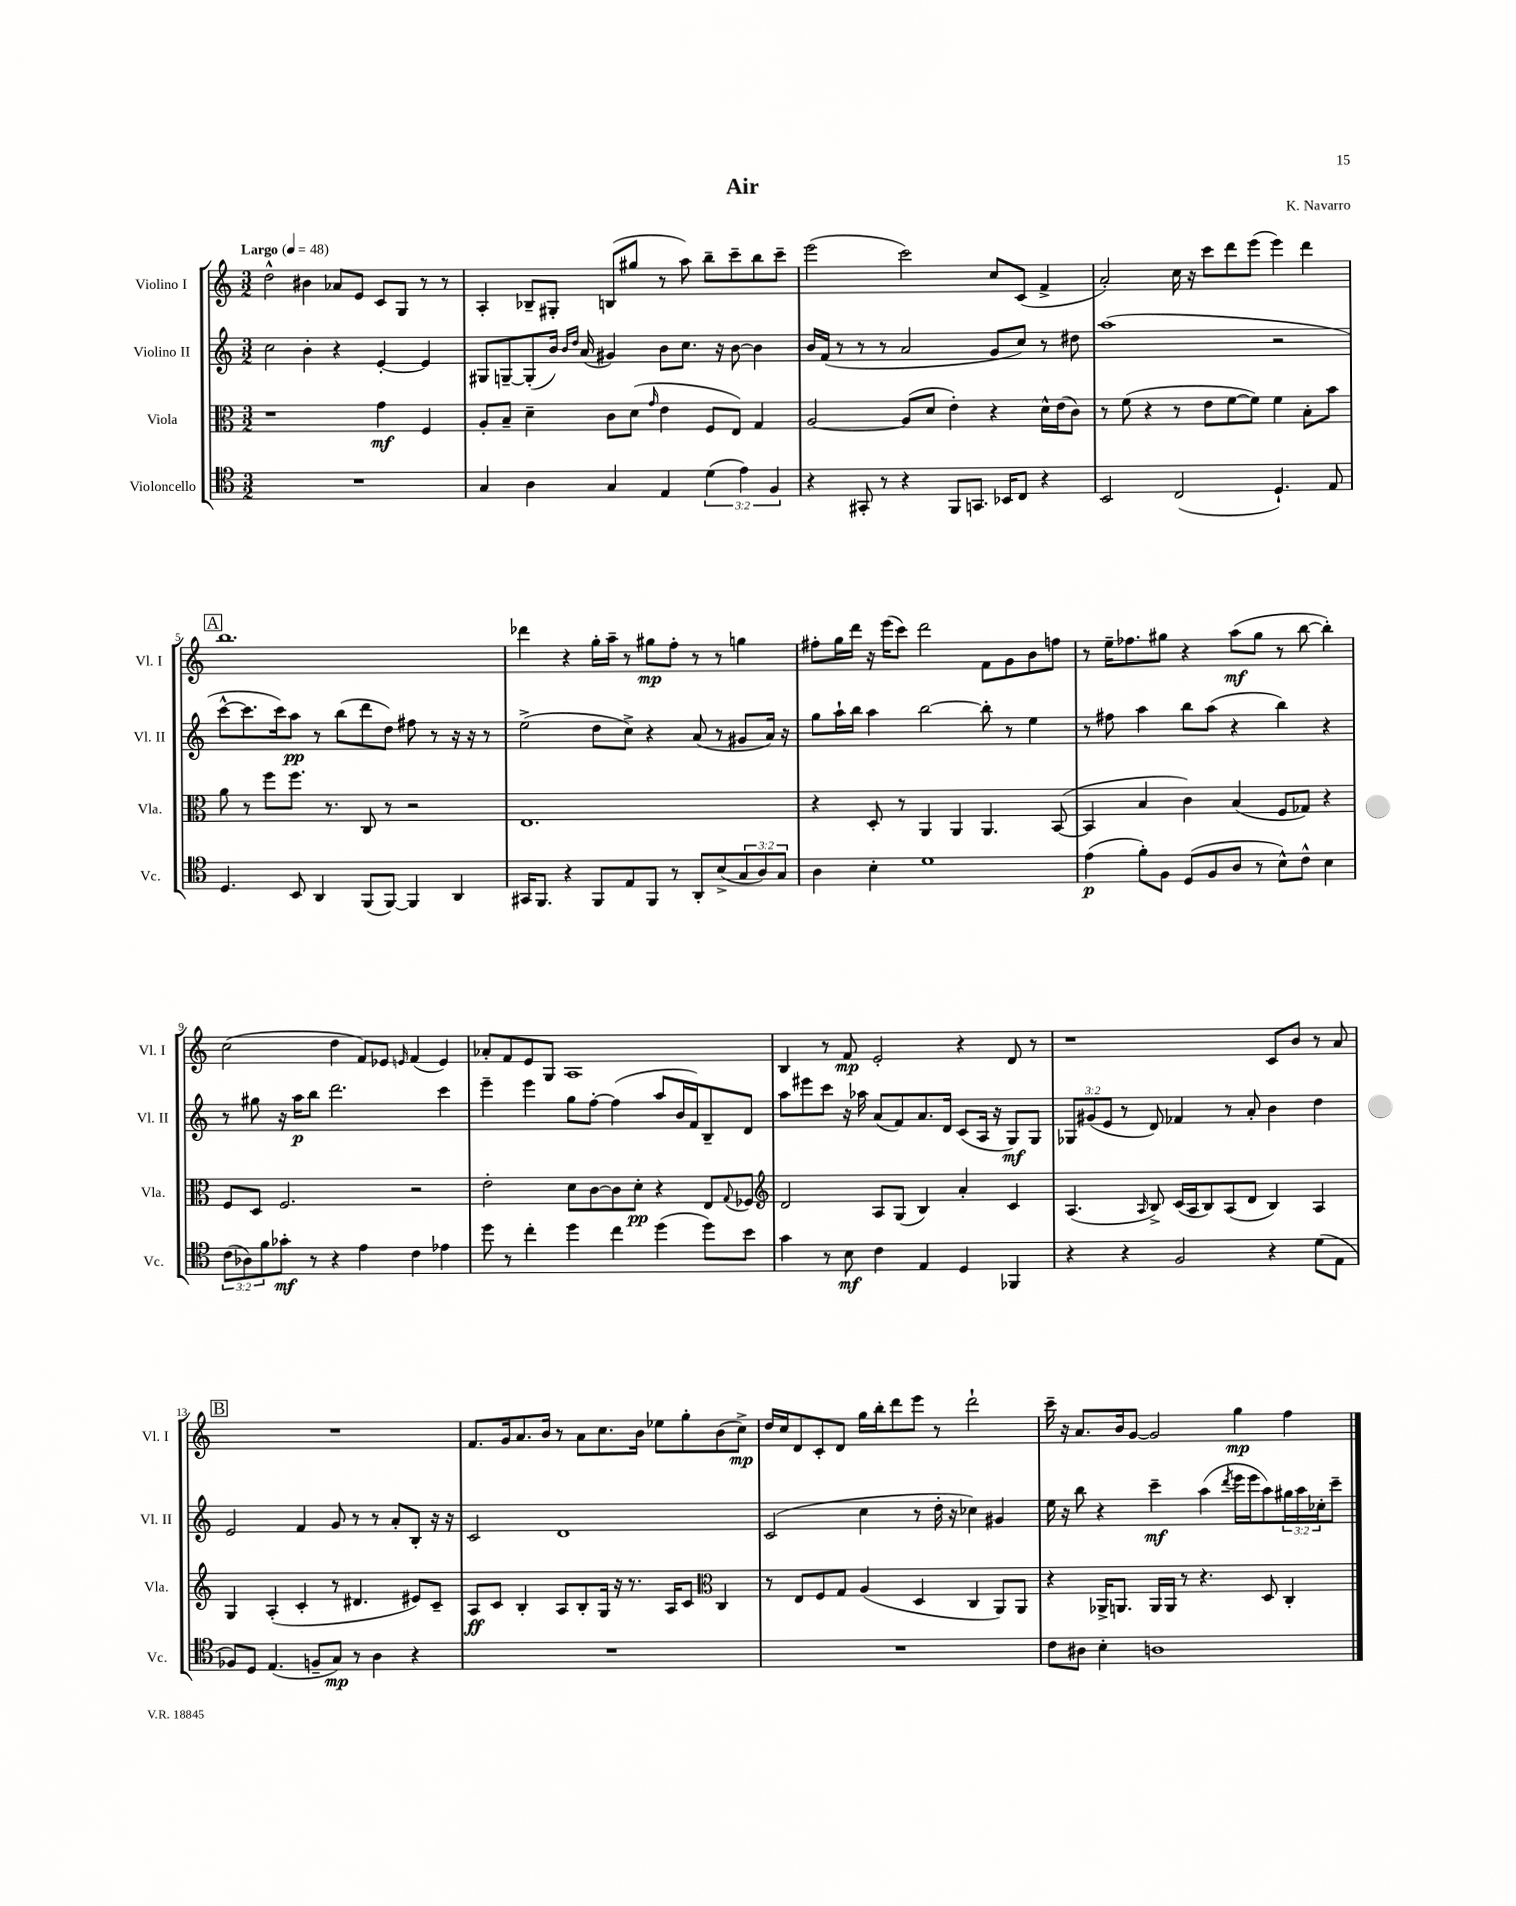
\header { title = "Air" composer = "K. Navarro" }
<<
\new StaffGroup <<
\new Staff = "s0" \with { instrumentName = "Violino I" shortInstrumentName = "Vl. I" } {
    \clef treble \key c \major \numericTimeSignature \time 3/2 \tempo "Largo" 4 = 48
    d''2-^ bis'4 aes'8 e'8 c'8 g8 r8 r8 |
    a4-. bes8-- gis8-. b8( gis''8 r8 a''8) b''8-- c'''8-- b''8 c'''8-- |
    e'''2( c'''2) c''8 c'8( f'4-> |
    a'2-.) c''16 r16 c'''8 d'''8 e'''8( e'''4) d'''4 |
    \mark \markup { \box "A" } b''1. |
    des'''4 r4 g''16-. a''16-- r8 gis''8\mp f''8-. r8 r8 g''4 |
    fis''8-. g''16 d'''16 r16 e'''16( c'''8) d'''2 f'8 g'8 b'8 f''8 |
    r8 e''16-- fes''8. gis''8 r4 a''8\mf( gis''8 r8 b''8~ b''4-.) |
    c''2( d''4 f'8) ees'8 \grace { e'16 } f'4( e'4) |
    aes'8-. f'8 e'8 g8 a1 |
    b4 r8 f'8\mp e'2-. r4 d'8 r8 |
    r1 c'8 b'8 r8 a'8 |
    \mark \markup { \box "B" } R1. |
    f'8. g'16 a'8. b'16 r8 a'8 c''8. b'16 ees''8 g''8-. b'8( c''8->\mp) |
    d''16 c''16 d'8 c'8-. d'8 g''16 b''16-. d'''8 e'''8 r8 d'''2-! |
    c'''16-- r16 a'8. b'16 g'8~ g'2 g''4\mp f''4 \bar "|." |
}
\new Staff = "s1" \with { instrumentName = "Violino II" shortInstrumentName = "Vl. II" } {
    \clef treble \key c \major \numericTimeSignature \time 3/2 \override Staff.TupletNumber.text = #tuplet-number::calc-fraction-text
    c''2 b'4-. r4 e'4~-. e'4 |
    gis8 g8~-- g8-.( b'16) \grace { b'16 d''16 } a'16( gis'4) b'8 c''8. r16 b'8~ b'4 |
    b'16 f'16( r8 r8 r8 a'2 g'8 c''8) r8 dis''8 |
    a''1( r2 |
    \mark \markup { \box "A" } c'''8~-^ c'''8. c'''16) a''8\pp r8 b''8( d'''8 d''8) fis''8 r8 r16 r16 r8 |
    e''2->( d''8 c''8->) r4 a'8( r8 gis'8 a'16) r16 |
    g''8 a''16-! b''16 a''4 b''2~ b''8-. r8 e''4 |
    r8 fis''8 a''4 b''8 a''8( r4 b''4) r4 |
    r8 gis''8 r16 a''16\p b''8 d'''2. c'''4 |
    e'''4-- e'''4 g''8 f''8~-. f''4( a''8 b'16 f'16) b8-- d'8 |
    a''8 eis'''8 c'''8 r16 aes''16 a'8( f'8) a'8. d'16 c'8( a16 r16 g8\mf) g8 |
    \tuplet 3/2 { ges8 gis'8( e'8 } r8 d'8) fes'4 r8 a'8-. b'4 d''4 |
    \mark \markup { \box "B" } e'2 f'4 g'8 r8 r8 a'8-. b8-. r16 r16 |
    c'2 d'1 |
    c'2( c''4 r8 d''16-. r16 ces''4) gis'4 |
    e''16 r16 b''8 r4 c'''4--\mf a''4( \acciaccatura { d'''8 } e'''16 e'''16 a''8) \tuplet 3/2 { gis''16 a''16 ces''16-. } c'''8-- \bar "|." |
}
\new Staff = "s2" \with { instrumentName = "Viola" shortInstrumentName = "Vla." } {
    \clef alto \key c \major \numericTimeSignature \time 3/2
    r1 g'4\mf f4 |
    a8-. b8-- d'4-- c'8 d'8( \grace { g'16 } e'4 f8 e8) g4 |
    a2~ a8( d'8 e'4-.) r4 d'16-^ e'16( c'8) |
    r8 f'8( r4 r8 e'8 f'8~ f'8) f'4 b8-. b'8 |
    \mark \markup { \box "A" } a'8 r8 f''8 f''8. r8. c8 r8 r2 |
    e1. |
    r4 d8-. r8 a,4 a,4 a,4. b,8~( |
    b,4 b4 c'4) b4( f8 ges8) r4 |
    f8 d8 f2. r2 |
    e'2-. d'8 c'8~ c'8 d'8-.\pp r4 e8 \appoggiatura { g8 } fes8 |
    \clef treble d'2 a8 g8( b4) a'4-. c'4 |
    a4.( \grace { a16 } b8->) c'16( a16 b8) a8( d'8 b4) a4 |
    \mark \markup { \box "B" } g4 a4-.( c'4-. r8 dis'4. eis'8) c'8-- |
    a8\ff c'8 b4-. a8 b8-. g16 r16 r8. a16 c'8 \clef alto c4 |
    r8 e8 f8 g8 a4( d4 c4 a,8) a,8 |
    r4 aes,16-> a,8. a,16 a,16 r8 r4. d8 c4-. \bar "|." |
}
\new Staff = "s3" \with { instrumentName = "Violoncello" shortInstrumentName = "Vc." } {
    \clef tenor \key c \major \numericTimeSignature \time 3/2 \override Staff.TupletNumber.text = #tuplet-number::calc-fraction-text
    R1. |
    g4 a4 g4 e4 \tuplet 3/2 { d'4( e'4) f4 } |
    r4 gis,8-. r8 r4 f,8 g,8. bes,16 c8 r4 |
    b,2 c2( d4.-!) e8 |
    \mark \markup { \box "A" } d4. b,8 a,4 f,8( f,8~) f,4 a,4 |
    gis,16 f,8. r4 f,8 e8 f,8 r8 a,8-. b8->( \tuplet 3/2 { g8 a8) g8 } |
    a4 b4-. d'1 |
    e'4\p( f'8-.) f8 d8( f8 a8 r8 b8-^) c'8-^ b4 |
    \tuplet 3/2 { c'8( aes8) f'8 } ges'8-.\mf r8 r4 e'4 c'4 ees'4 |
    d''8 r8 c''4-. d''4 c''4 d''4( d''8) b'8 |
    g'4 r8 b8\mf c'4 e4 d4 fes,4 |
    r4 r4 f2 r4 d'8( e8 |
    \mark \markup { \box "B" } fes8) d8 e4.( f8-- g8\mp) r8 a4 r4 |
    R1. |
    R1. |
    c'8 ais8 b4-. a1 \bar "|." |
}
>>
>>
